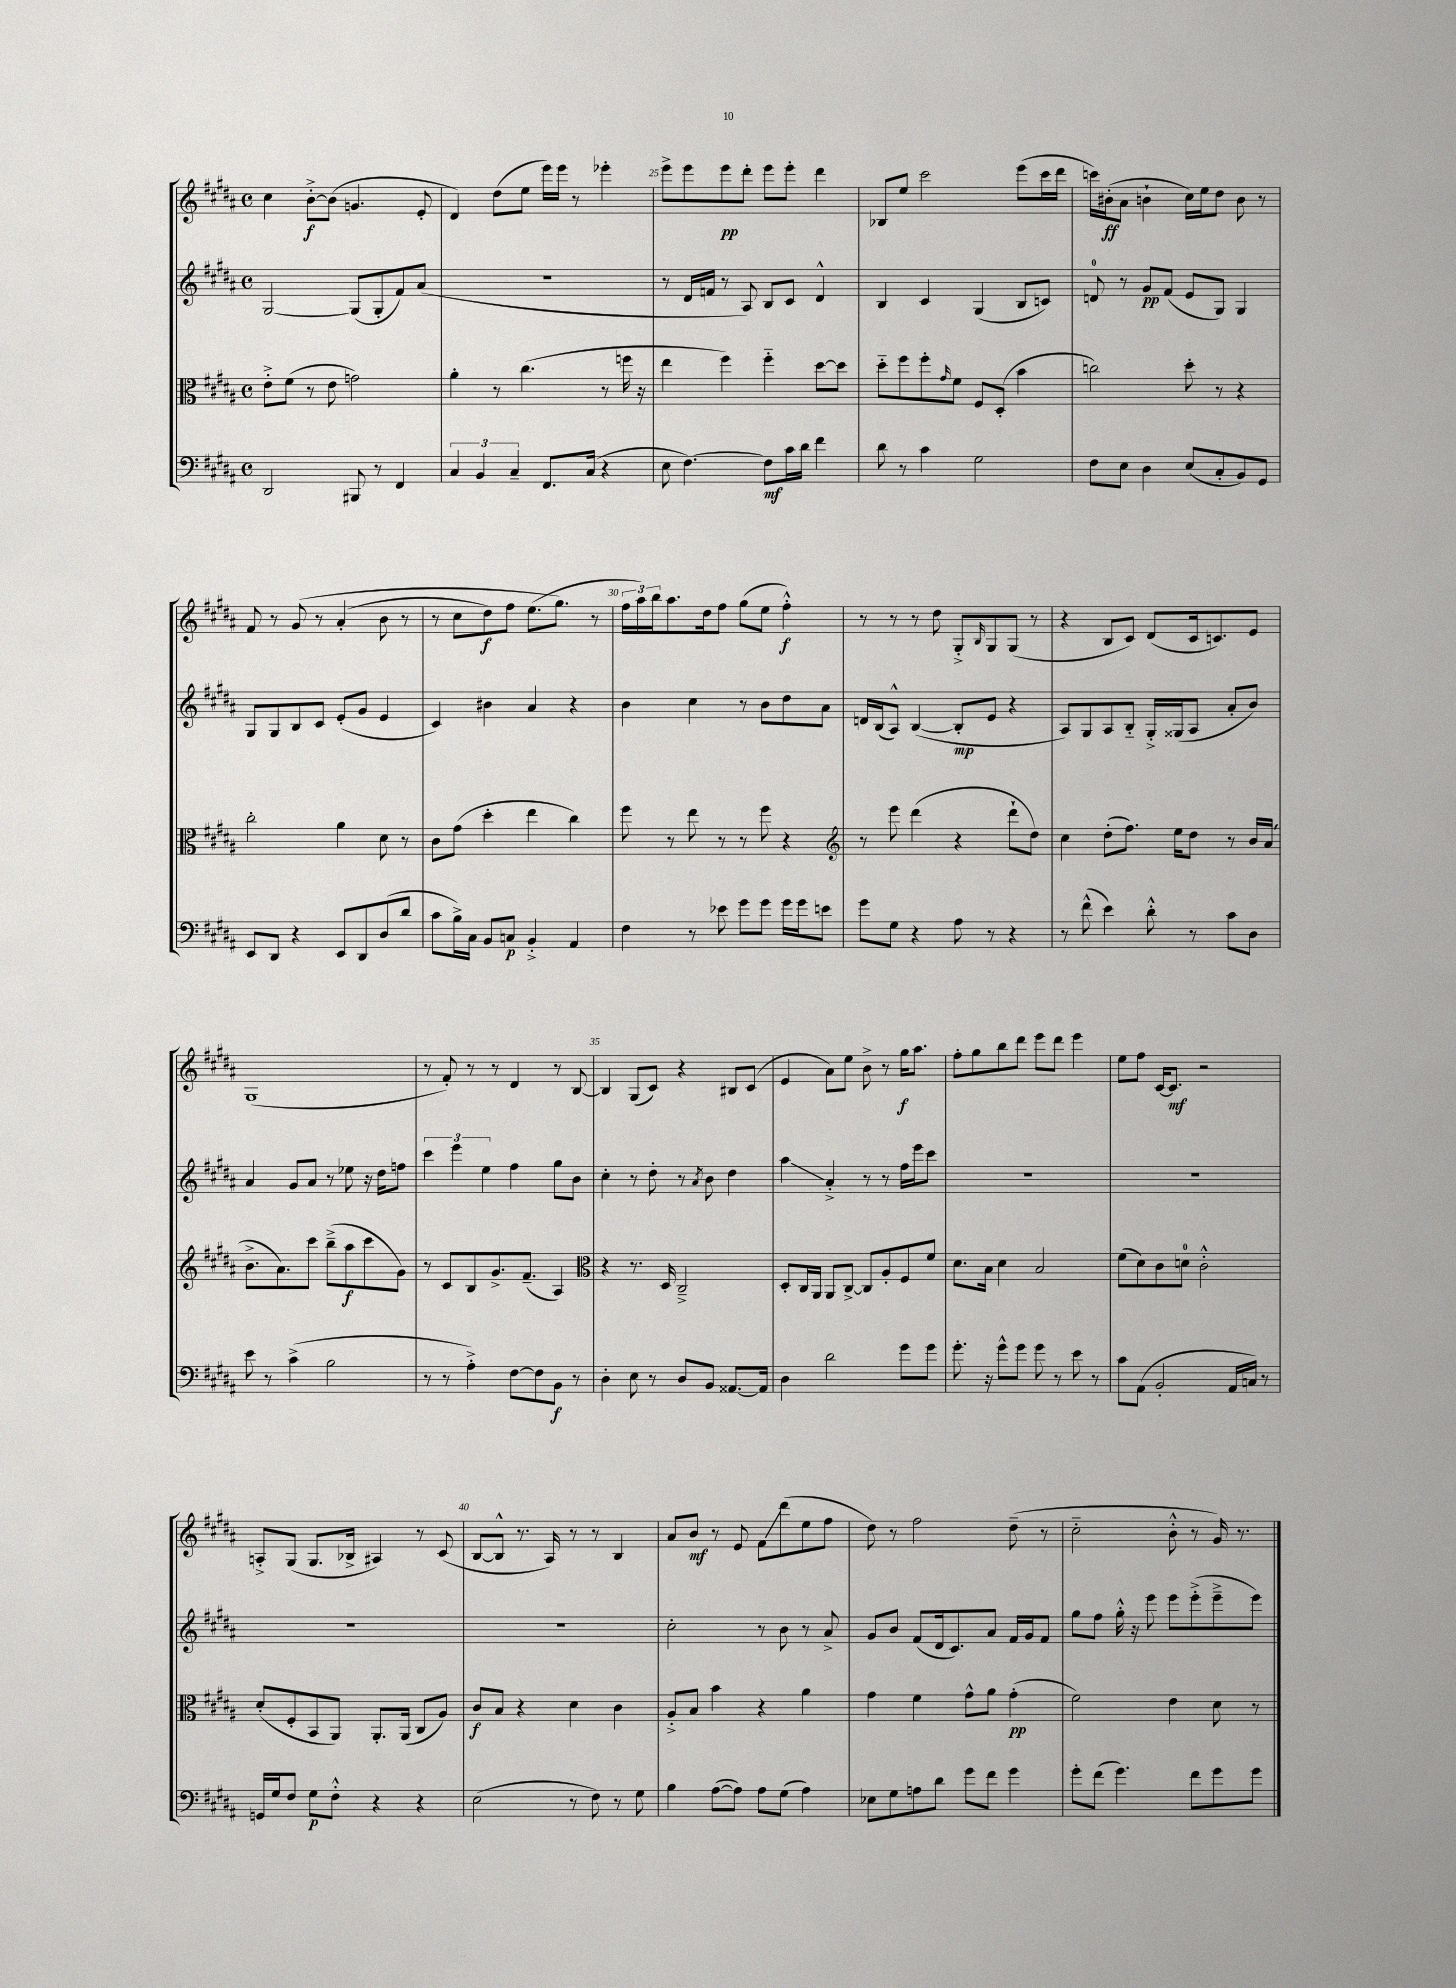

**kern	**kern	**kern	**kern
*staff4	*staff3	*staff2	*staff1
*clefF4	*clefC3	*clefG2	*clefG2
*k[f#c#g#d#a#]	*k[f#c#g#d#a#]	*k[f#c#g#d#a#]	*k[f#c#g#d#a#]
*M4/4	*M4/4	*M4/4	*M4/4
*met(c)	*met(c)	*met(c)	*met(c)
2DD#/	8e'^\L	[2G#/	4cc#\
.	(8f#\J	.	.
.	8r	.	[8b'^\L
.	8e\	.	(8b\]J
8BBB#/	2g\)	(8G#/]L	4.g/
8r	.	8G#'/	.
4FF#/	.	8f#/)	.
.	.	(8a#/J	8e'/
=	=	=	=
6C#/	4a#'\	1r	4d#/)
6BB/	.	.	.
.	8r	.	(8dd#\L
6C#~/	.	.	.
.	(4.cc#\	.	8ee\J
8.FF#/L	.	.	16eee\LL)
.	.	.	16eee\JJ
.	.	.	8r
(16C#/Jk	.	.	.
4r	8r	.	4eee-'\
.	16ff\	.	.
.	16r	.	.
=	=	=	=
8E\	4ee\	8r	8eee^\L
[4.F#\)	.	16d#/LL	8eee\
.	.	16f/JJ	.
.	4ff#\)	8r	8eee\
.	.	8A#/)	8ddd#'\J
8F#\]L	4ff#'~\	8B/L	8eee\L
16c#\L	.	8c#/J	8eee'\J
16d#\JJ	.	.	.
4f#\	[8dd#\L	4d#^^/	4ddd#\
.	8dd#\]J	.	.
=	=	=	=
8d#\	8dd#'~\L	4B/	8B-/L
8r	8ff#\	.	8ee/J
4c#\	8ff#'\	4c#/	2ccc#\
.	16qqg#/	.	.
.	8f#\J	.	.
2G#\	8F#/L	(4G#/	.
.	(8D#'/J	.	.
.	4b\	8B/L	(8eee\L
.	.	8c/J)	16ccc#\L
.	.	.	16ddd#\JJ
=	=	=	=
8F#\L	2cc\)	8d/	16ccc\LL)
.	.	.	(16b#'\J
8E\J	.	8r	8a#\J
4D#\	.	8g#/L	4b`\
.	.	(8f#/J	.
(8E/L	8dd#'\	8e/L	16cc#\LL)
.	.	.	16ee\J
8C#'/	8r	8G#/J)	8dd#\J
8BB/)	4r	4G#/	8b\
8GG#/J	.	.	8r
=	=	=	=
8EE/L	2cc#'\	8G#/L	8f#/
8DD#/J	.	8G#/	8r
4r	.	8B/	&(8g#/
.	.	8c#/J	8r
8EE/L	4a#\	(8e'/L	(4a#'/
8DD#/	.	8g#/J	.
(8D#/	8d#\	4e/	8b\
8d#/J	8r	.	8r
=	=	=	=
8c#\L	8c#\L	4c#/)	8r
16B^\L)	(8g#\J	.	8cc#\L
16C#\JJ	.	.	.
8BB/L	4dd#'\	4b#\	8dd#\)
8C/J	.	.	8ff#\J
4BB'^/	4ee\	4a#/	(8.ee\L
.	.	.	8.gg#\J&)
4AA#/	4cc#\)	4r	.
.	.	.	8r
=	=	=	=
4F#\	8ff#\	4b\	24ff#\LL
.	.	.	24aa#\)
.	.	.	24bb\J
.	8r	.	8.aa#\
8r	8ee\	4cc#\	.
.	.	.	16dd#\k
8e-\	8r	.	8ff#\J
8g#\L	8r	8r	(8gg#\L
8g#\J	8ff#\	8b\L	8ee\J
16g#\LL	4r	8dd#\	4ff#'^^\)
16g#\J	.	.	.
8e\J	.	8a#\J	.
=	=	=	=
*	*clefG2	*	*
8g#\L	8r	16d/LL	8r
.	.	(16B/J	.
8G#\J	8eee\	8A#^^/J)	8r
4r	(4ddd#\	([4B/	8r
.	.	.	8dd#\
8A#\	4r	8B'/]L	8G#'^/L
.	.	.	16qqB/
8r	.	8e/J	8G#/
4r	8ddd#`\L	4r	(8G#/J
.	8dd#\J)	.	8r
=	=	=	=
8r	4cc#\	8A#/L)	4r
(8f#^^\	.	8G#/	.
4e\)	(8dd#'\L	8A#/	8B/L
.	8.ff#\J)	8B'~/J	8c#/J)
8d#'^^\	.	16G#'^/LL	(8d#/L
.	16ee\LK	(16G##/J	.
8r	8dd#\J	8A#/J	16c#/k
.	.	.	8.c/)
8c#\L	8r	8a#'/L	.
8D#\J	16b/LL	8b/J)	8e/J
.	(16a#/JJ	.	.
=	=	=	=
8e\	8.b^\L	4a#/	(1G#
8r	.	.	.
.	8.a#\)	.	.
(4c#^\	.	8g#/L	.
.	8ccc#\J	8a#/J	.
2B\	(8bb~^\L	8r	.
.	8aa#\	8ee-\	.
.	8ccc#\	16r	.
.	.	16dd#\LK	.
.	8g#\J)	8ff\J	.
=	=	=	=
8r	8r	6ccc#\	8r
8r	8c#/L	.	8f#'/)
.	.	6eee\	.
4A#'^\)	8B/	.	8r
.	.	6ee\	.
.	8.g#^/	.	8r
[8F#\L	.	4ff#\	4d#/
.	(8.f#~/J	.	.
8F#\]	.	.	.
8BB\J	4A#/)	8gg#\L	8r
8r	.	8b\J	[8B/
=	=	=	=
*	*clefC3	*	*
4D#'\	4r	4cc#'\	4B/]
8E\	8.r	8r	(8G#/L
8r	.	8dd#'\	8c#/J)
.	16D#/	.	.
8D#/L	2C#~^/	8r	4r
.	.	8qa#/	.
8BB/J	.	8b\	.
[8.AA##/L	.	4dd#\	8B#/L
.	.	.	(8c#/J
16AA##/]Jk	.	.	.
=	=	=	=
4D#\	8D#'/L	4aa#\	4e/
.	16C#/L	.	.
.	16AA#/JJ	.	.
2d#\	8AA#/L	4a#'^/	8a#\L)
.	[8C#^/J	.	8ee\J
.	8C#/]L	8r	8b^\
.	8A#'/	8r	8r
8g#\L	8F#/	16ff#\LL	16gg#\LK
.	.	16eee\J	8.aa#\J
8g#\J	8f#/J	8ccc#\J	.
=	=	=	=
8.g#'\	8.d#\L	1r	8ff#'\L
.	.	.	8gg#\
16r	16B\Jk	.	.
8g#^^\L	4d#\	.	8bb\
8g#\J	.	.	8ddd#\J
8g#\	2B/	.	8eee\L
8r	.	.	8ddd#\J
8e\	.	.	4eee\
8r	.	.	.
=	=	=	=
8c#\L	(8f#\L	1r	8ee\L
(8AA#\J	8d#\)	.	8ff#\J
2BB'/	8c#\	.	[16c#/LK
.	.	.	8.c#/]J
.	8d\J	.	.
.	2c#'^^\	.	2r
16AA#/LL	.	.	.
16C/JJ)	.	.	.
8r	.	.	.
=	=	=	=
16GG/LL	(8d#'/L	1r	8A'^/L
16G#/J	.	.	.
8F#/J	8F#'/	.	(8G#/J
8G#\L	8BB/	.	8.G#/L
8F#'^^\J	8AA#/J)	.	.
.	.	.	16B-^/Jk
4r	8.AA#'/L	.	4A#/)
.	(16AA#/Jk	.	.
4r	8C#/L	.	8r
.	8A#/J)	.	(8c#/
=	=	=	=
(2E\	8c#/L	1r	[8B/L
.	8B/J	.	8B^^/]J
.	4r	.	8.r
.	.	.	16A#/)
8r	4d#\	.	8r
8F#\)	.	.	8r
8r	4c#\	.	4B/
8G#\	.	.	.
=	=	=	=
4B\	8A#'^/L	2cc#'\	8a#/L
.	8B/J	.	8b/J
([8A#\L	4b\	.	8r
8A#\]J)	.	.	8e/
8A#\L	4r	8r	8f#\L
(8G#\J	.	8b\	(8ddd#\
4A#\)	4a#\	8r	8ee\
.	.	8a#^/	8ff#\J
=	=	=	=
8E-\L	4g#\	8g#/L	8dd#\)
8G#\	.	8b/J	8r
8A\	4f#\	(8f#/L	2ff#\
8d#\J	.	16d#/k	.
.	.	8.c#/)	.
8g#\L	8g#^^\L	.	.
8f#\J	8a#\J	8a#/J	.
4g#\	(4g#'\	16f#/LL	(8dd#~\
.	.	16g#/J	.
.	.	8f#/J	8r
=	=	=	=
8g#'\L	2f#\)	8gg#\L	2cc#'~\
(8f#\J	.	8ff#\J	.
4.g#\)	.	16gg#'^^\	.
.	.	16r	.
.	.	8eee\	.
.	4e\	8eee\L	8b'^^\
8f#\L	.	(8eee'^\	8r
8g#\	8d#\	8eee~^\	16g#/)
.	.	.	8.r
8g#\J	8r	8eee\J)	.
==	==	==	==
*-	*-	*-	*-
